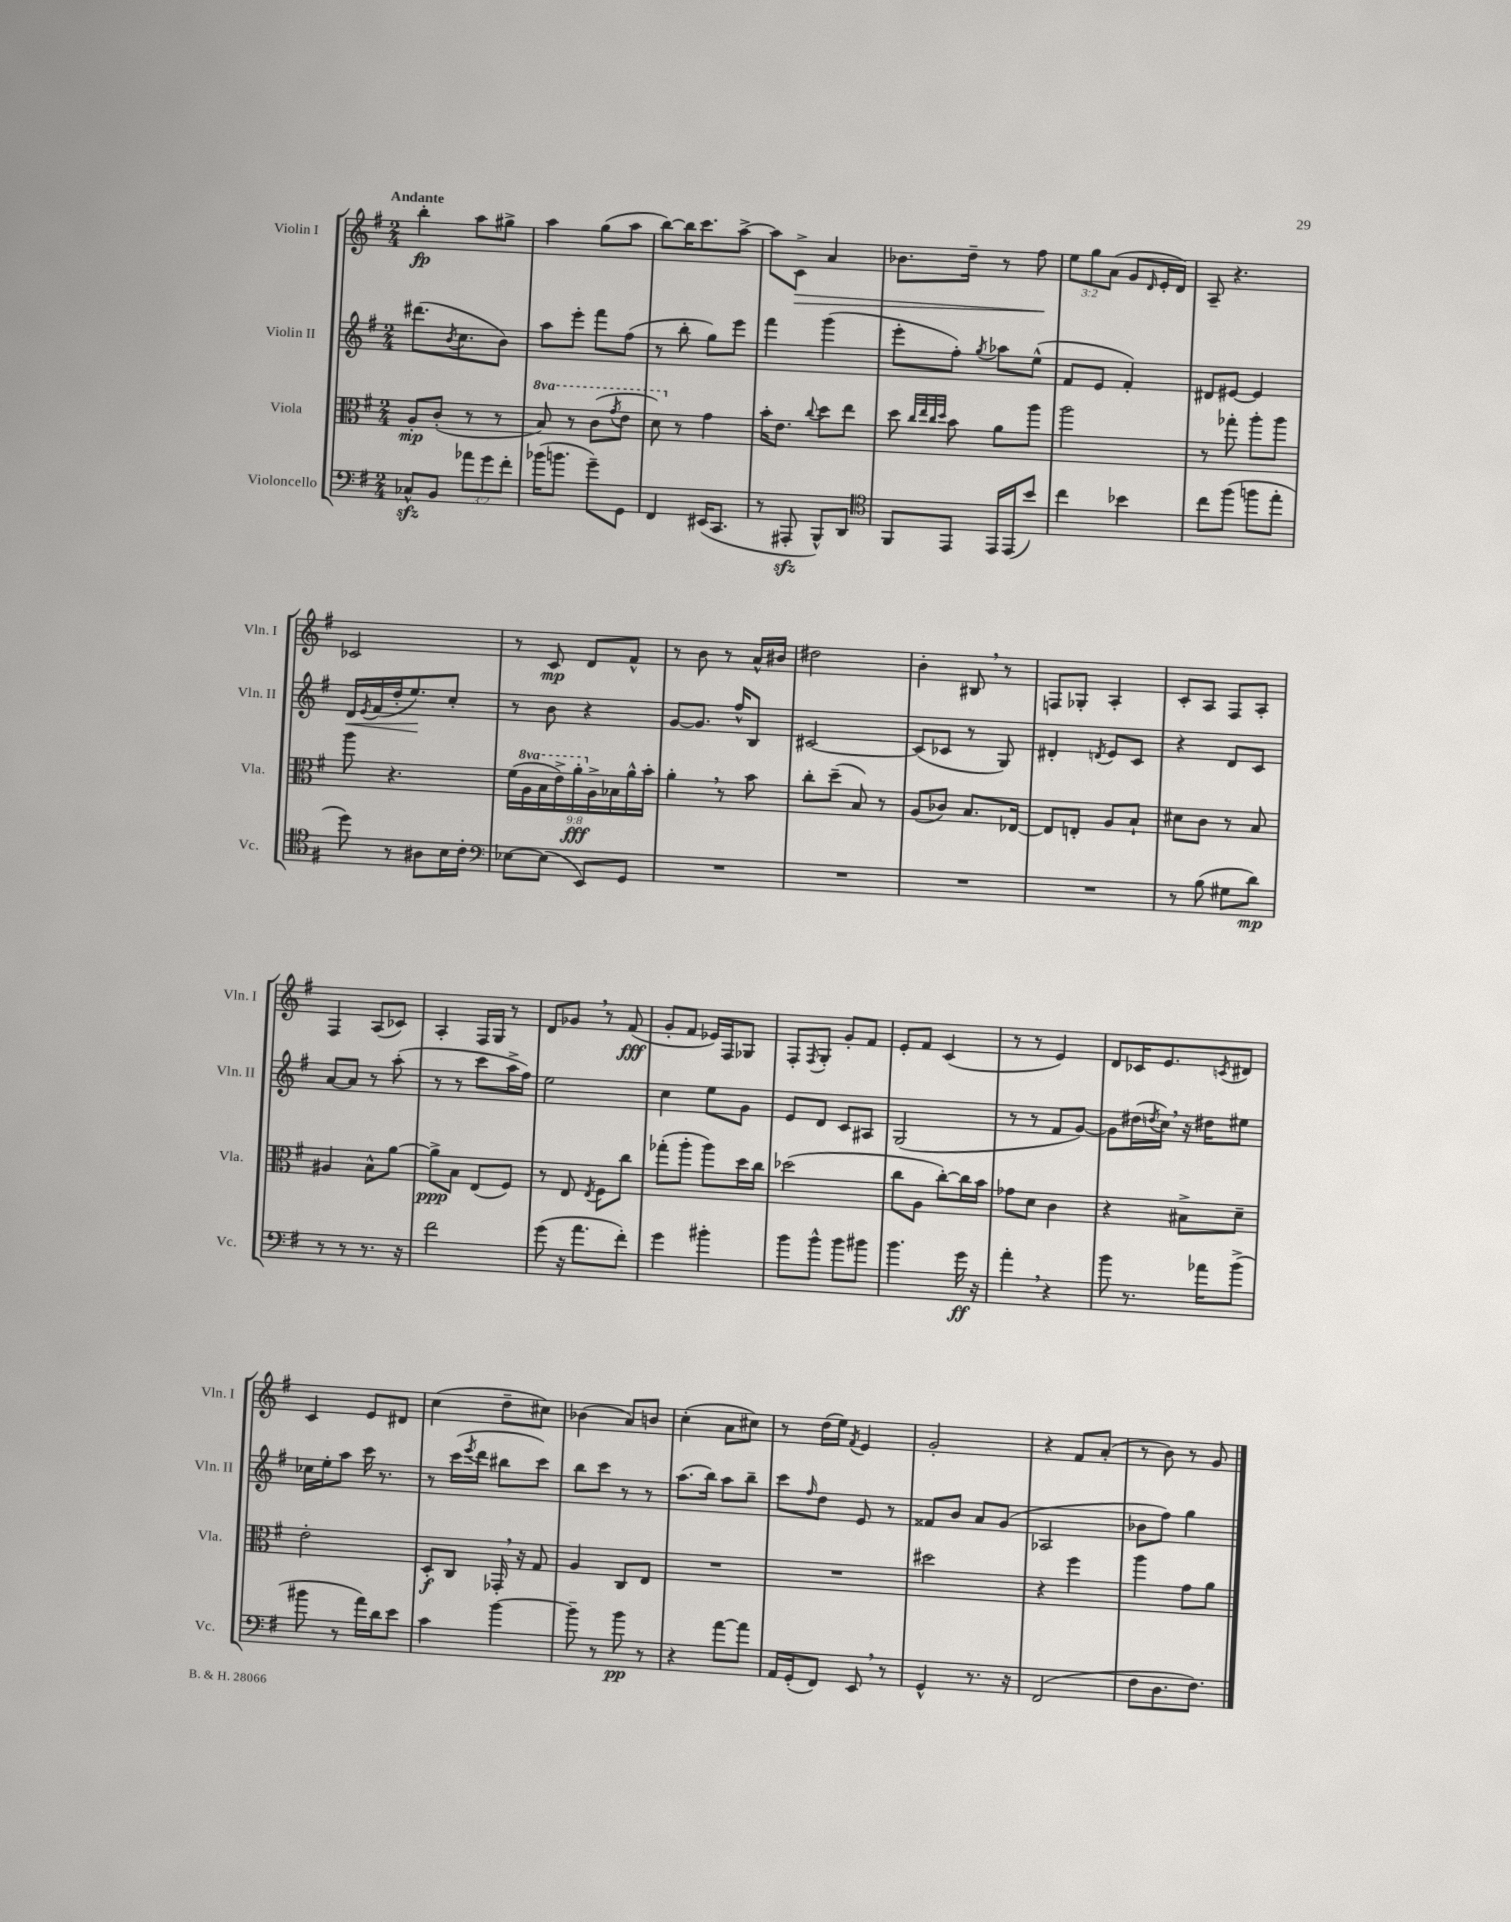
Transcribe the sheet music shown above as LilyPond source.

<<
\new StaffGroup <<
\new Staff = "s0" \with { instrumentName = "Violin I" shortInstrumentName = "Vln. I" } {
    \clef treble \key g \major \numericTimeSignature \time 2/4 \override Staff.TupletNumber.text = #tuplet-number::calc-fraction-text \tempo "Andante"
    b''4-.\fp a''8 gis''8-> |
    a''4 g''8( a''8 |
    b''8~) b''16 c'''8. a''8~-> |
    a''8 c'8->\> a'4 |
    bes'8. d''16-- r8 fis''8\! |
    \tuplet 3/2 { e''8 g''8 a'8( } g'8 \grace { d'16 } e'16-. d'16) |
    a8-- r4. |
    ces'2 |
    r8 c'8\mp d'8 fis'8-^ |
    r8 b'8 r8 a'16-^ bis'16 |
    dis''2 |
    b'4-. bis8 \breathe r8 |
    f8 ges8-. a4-. |
    c'8-. a8 fis8 a8-. |
    fis4 a8( ces'8) |
    a4-. fis16 g16 r8 |
    d'8 ges'8 \breathe r8 fis'8\fff( |
    g'8-. fis'8 ees'16) fis16 ges8 |
    fis8-. \acciaccatura { fis8 } g8-. g'8-. fis'8 |
    e'8-. fis'8 c'4( |
    r8 r8 e'4) |
    d'8 ces'16 e'8. \acciaccatura { c'8 } dis'8 |
    c'4 e'8 dis'8 |
    c''4( d''8-- cis''8) |
    bes'4( a'8) b'8 |
    c''4-.( a'8 cis''8) |
    r8 d''16( e''16) \acciaccatura { fis'8 } e'4 |
    g'2-. |
    r4 fis'8 a'8-.( |
    r8 b'8) r8 g'8 \bar "|." |
}
\new Staff = "s1" \with { instrumentName = "Violin II" shortInstrumentName = "Vln. II" } {
    \clef treble \key g \major \numericTimeSignature \time 2/4
    dis'''8.( \acciaccatura { b'8 } c''8. b'8) |
    a''8 e'''8-. fis'''8 fis''8( |
    r8 b''8-. g''8) e'''8 |
    fis'''4 g'''4( |
    e'''8-. fis''8-.) \acciaccatura { g''8 } aes''8 e''8-^( |
    fis'8 e'8 fis'4-.) |
    dis'8 eis'8~ eis'4 |
    d'16\< \acciaccatura { e'8 } fis'16( d''16-. e''8.\!) c''8-. |
    r8 b'8 r4 |
    g'8~ g'8. fis''16-^ b8 |
    cis'2~ |
    cis'8( ces'8 r8 g8) |
    dis'4-. \acciaccatura { d'8 } e'8 c'8 |
    r4 d'8 c'8 |
    a'8~ a'8 r8 a''8-.( |
    r8 r8 c'''8 a''16-> fis''16) |
    e''2 |
    c''4 e''8 g'8 |
    e'8 d'8 c'8 ais8 |
    g2( |
    r8 r8 fis'8 g'8~) |
    g'8 dis''16( \acciaccatura { d''8 } c''16) \breathe r16 dis''16 eis''8 |
    ces''16 e''16-. a''8 c'''16 r8. |
    r8 c'''16( \acciaccatura { e'''8 } d'''16 bis''8 c'''8) |
    b''8 c'''8 r8 r8 |
    a''8.( b''16) a''8 b''8-- |
    c'''8 \grace { fis''16 } d''8 e'8 r8 |
    fisis'8 b'8 a'8 g'8( |
    aes2 |
    bes'8 fis''8) g''4 \bar "|." |
}
\new Staff = "s2" \with { instrumentName = "Viola" shortInstrumentName = "Vla." } {
    \clef alto \key g \major \numericTimeSignature \time 2/4 \override Staff.TupletNumber.text = #tuplet-number::calc-fraction-text \set Staff.ottavationMarkups = #ottavation-simple-ordinals
    a8-.\mp c'8-.( r8 r8 |
    \ottava #1 b'8) r8 c''8( \acciaccatura { g''8 } e''8 |
    d''8) \ottava #0 r8 g'4 |
    b'16-. e'8. \appoggiatura { c''8 } d''8 e''8 |
    d''8 \grace { c''32 e''32 c''32 d''32 } b'8 a'8 a''8 |
    a''2 |
    r8 ges''8-. a''8-. a''8 |
    a''8 r4. |
    \tuplet 9/8 { fis'16( \ottava #1 a'16 b'16 e''16->) a''16-.\fff \ottava #0 a16-> bes16 a'16-^ b'16-. } |
    a'4-. \breathe r8 b'8 |
    c''8-. d''8--( b8) r8 |
    a8( ces'8) b8. ees16~ |
    ees8 e8-. a8 b8-! |
    dis'8 c'8 r8 b8 |
    ais4 b8-^ a'8~ |
    a'8->\ppp b8 e8( fis8) |
    r8 e8 \acciaccatura { e8 } fis8 c''8 |
    ges''8-.( a''8-. a''8) d''16 c''16 |
    des''2( |
    c''8 a8 c''8~-.) c''16 b'16 |
    ges'8 d'8 c'4 |
    r4 bis8-> d'8-- |
    e'2-. |
    d8-.\f c8 ges,16-. \breathe r16 g8 |
    a4 c8 e8 |
    R2 |
    R2 |
    dis''2 |
    r4 fis''4 |
    a''4 g'8 a'8 \bar "|." |
}
\new Staff = "s3" \with { instrumentName = "Violoncello" shortInstrumentName = "Vc." } {
    \clef bass \key g \major \numericTimeSignature \time 2/4 \override Staff.TupletNumber.text = #tuplet-number::calc-fraction-text
    ces8-^\sfz b,8 \tuplet 3/2 { aes'8 g'8 fis'8-. } |
    bes'16( b'8. g'8--) g,8 |
    fis,4 eis,16( c,8. |
    r8 ais,,8-.\sfz b,,8-^) d,8 |
    \clef tenor fis,8 e,8 e,16 e,16( b'8) |
    c''4 bes'4 |
    c''8 fis''8( f''8 e''8-. |
    d''8) r8 ais8 b16 c'16-. |
    \clef bass ees8~ ees8( e,8) g,8 |
    R2 |
    R2 |
    R2 |
    R2 |
    r8 b8( gis8 d'8\mp) |
    r8 r8 r8. r16 |
    fis'2 |
    g'8( r16 a'8. fis'8-.) |
    g'4 bis'4-. |
    b'8 b'8-^ b'8 bis'8 |
    b'4. g'16\ff r16 |
    a'4-. \breathe r4 |
    b'8 r8. aes'16 b'8->( |
    bis'8 r8 a'16) d'16 e'8 |
    c'4 b'4~ |
    b'8-- r8 b'8\pp r8 |
    r4 a'8~ a'8 |
    a,16 g,16-.( fis,8) e,8 \breathe r8 |
    g,4-^ r8. r16 |
    fis,2( |
    fis8 d8. fis8.) \bar "|." |
}
>>
>>
\layout { \context { \Score \remove "Bar_number_engraver" } }
